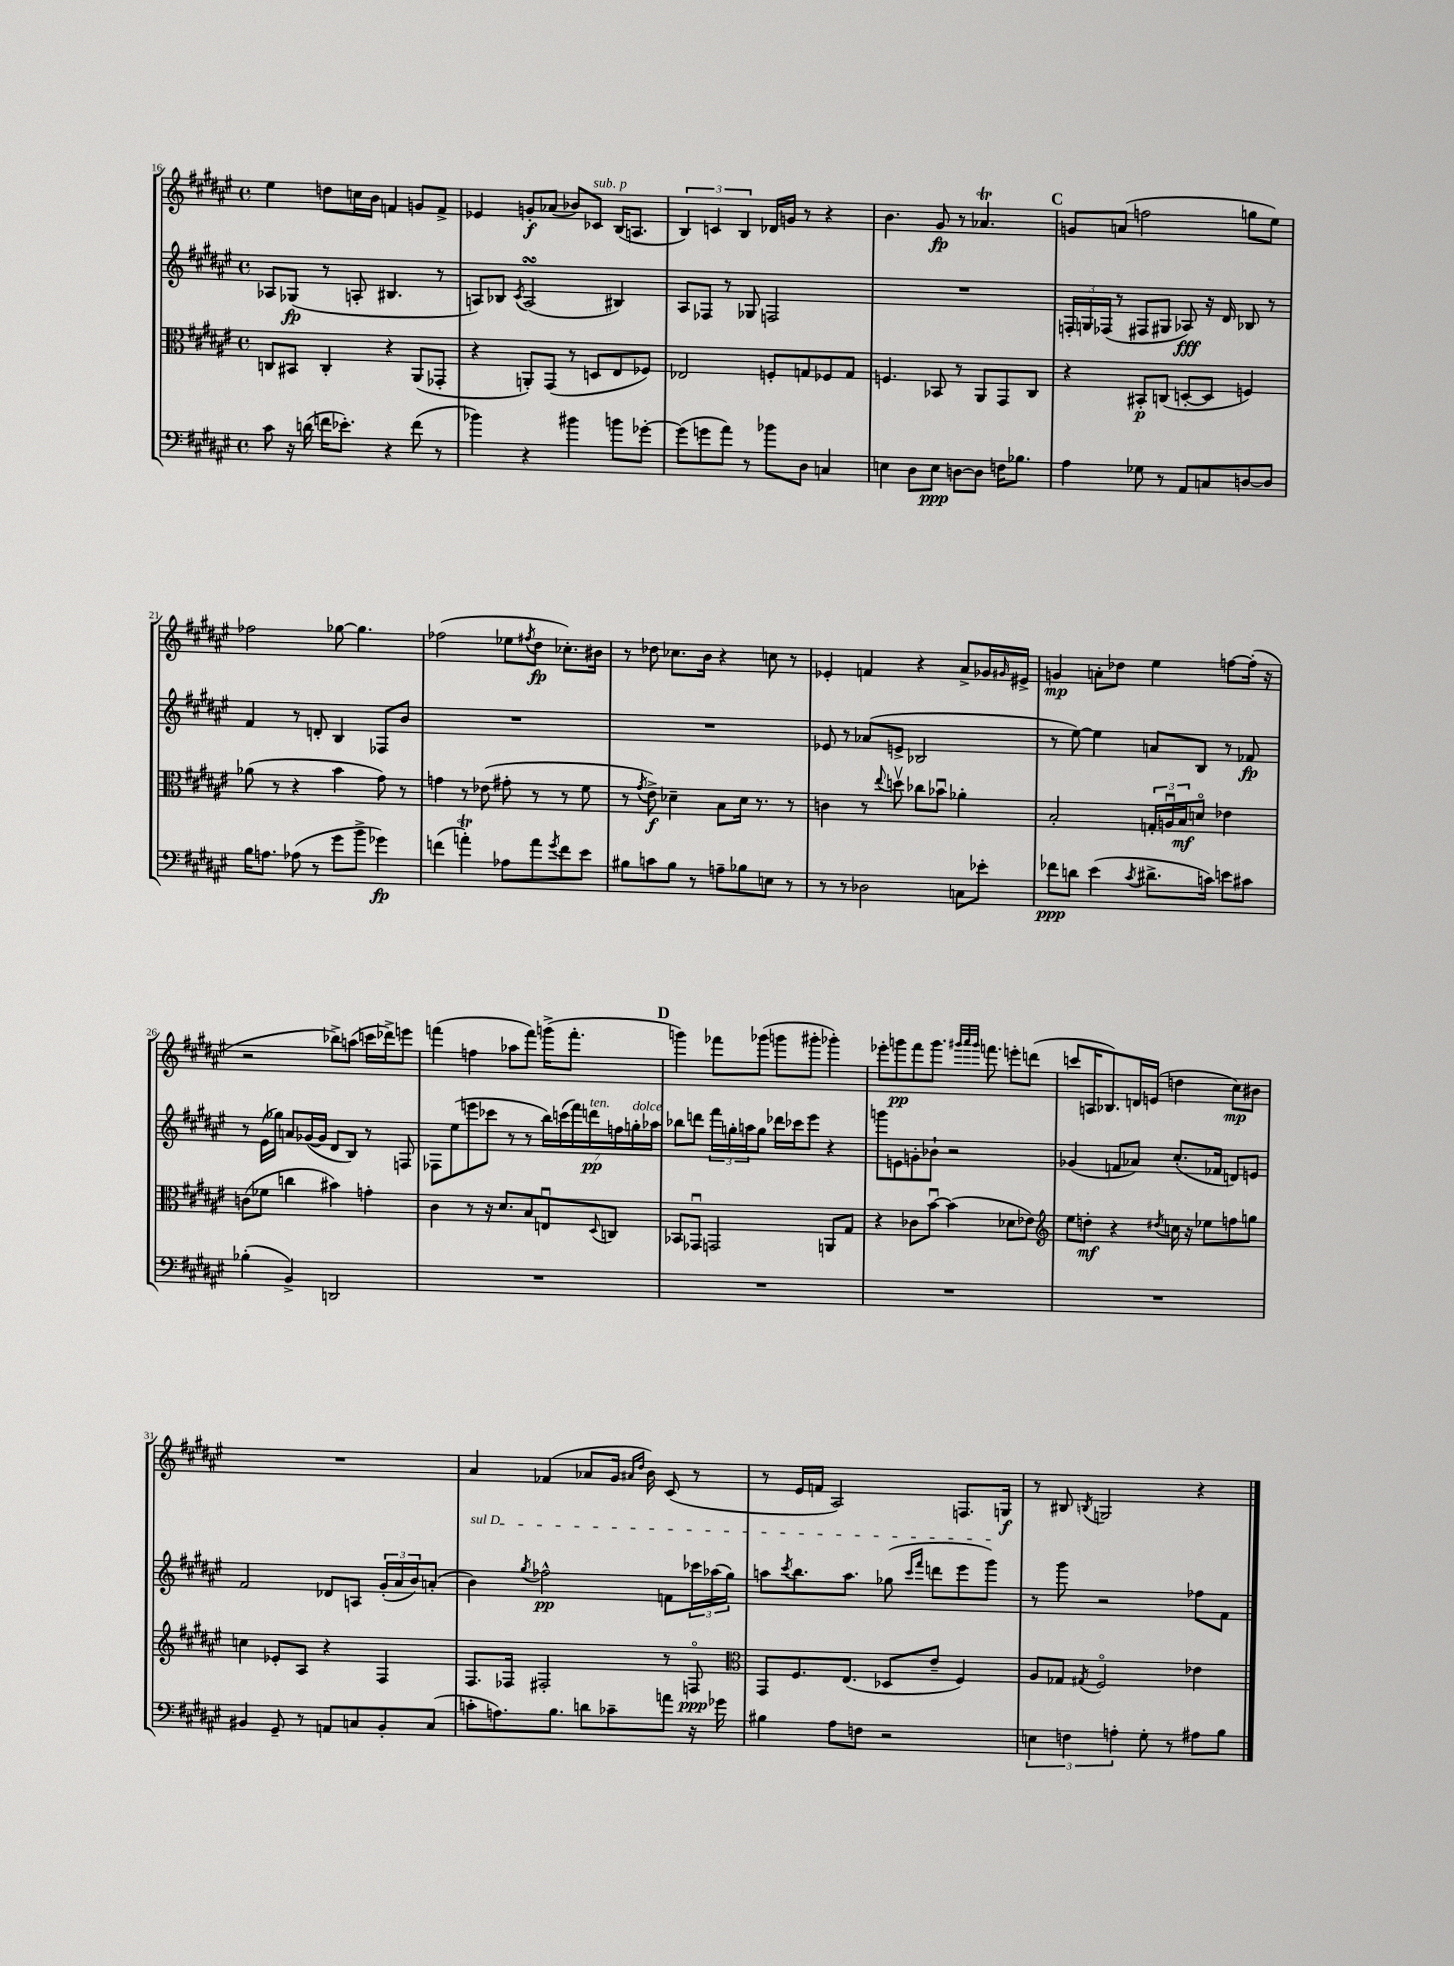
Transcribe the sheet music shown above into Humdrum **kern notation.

**kern	**kern	**kern	**kern
*staff4	*staff3	*staff2	*staff1
*clefF4	*clefC3	*clefG2	*clefG2
*k[f#c#g#d#a#e#]	*k[f#c#g#d#a#e#]	*k[f#c#g#d#a#e#]	*k[f#c#g#d#a#e#]
*M4/4	*M4/4	*M4/4	*M4/4
*met(c)	*met(c)	*met(c)	*met(c)
8c#	8C	8A-	4ee#
16r	8BB#	(8G-	.
(16d	.	.	.
16f	4C'	8r	8dd
8.e-')	.	.	.
.	.	8A'	16cc
.	.	.	16b
4r	4r	4.B#	4f
(8f	(8AA#	.	8g
8r	8GG-'	8r	8f^
=	=	=	=
4b-)	4r	8A)	4e-
.	.	8B-	.
.	.	8qc#	.
4r	8AA')	(2A	8g'
.	(8GG#	.	(8a-
4b#	8r	.	8b-)
.	8D	.	8c-
8b	8E#	4B#)	(16B
.	.	.	8.A
[8g-'	8F-)	.	.
=	=	=	=
(8g-]	2E-	8A#	6B)
8g	.	8F-	.
.	.	.	6c
8a#)	.	8r	.
.	.	.	6B
8r	.	8G-	.
8b-	8F'	2F	16d-
.	.	.	16g
8D#	8G	.	8r
4C	8F-	.	4r
.	8G	.	.
=	=	=	=
4E	4.F	1r	4.b
8D#	.	.	.
8E	8BB-	.	8g#
[8D	8r	.	8r
8D]	8AA#	.	4.a-
16F	8GG#	.	.
8.B-	.	.	.
.	8C#	.	.
=	=	=	=
4A#	4r	24F'	8g
.	.	24G	.
.	.	(24F-	.
.	.	8r	(8a
8G-	8BB#'	8F#	2ff
8r	(8C	8G#	.
8AA#	[8D'	8A-)	.
8C	8D]	16r	.
.	.	16d#	.
[8D	4F)	8B-	8gg
8D]	.	8r	8ee#)
=	=	=	=
16B	(8a-	4f#	2ff-
8.A	.	.	.
.	8r	.	.
(8A-	4r	8r	.
8r	.	8d'	.
8g#	4b	4B	[8gg-
8b^	.	.	4.gg-]
4g-)	8g#)	8F-	.
.	8r	8b	.
=	=	=	=
(4f	4g	1r	(2ff-
4a')	8r	.	.
.	(8e-	.	.
8A-	8g#'	.	8ee-
.	.	.	8qff#
8a	8r	.	8dd#
8qg#	.	.	.
8f	8r	.	8.cc-')
8e#	8f#	.	.
.	.	.	16b#
=	=	=	=
8B#	8r	1r	8r
.	8qg#	.	.
8c	8e#^)	.	8dd-
8B#	4d-~	.	8.cc-
8r	.	.	.
.	.	.	16b
8A~	8B	.	4r
8B-	16d-	.	.
.	8.r	.	.
8E	.	.	8cc
8r	8r	.	8r
=	=	=	=
8r	4c	8e-	4e-'
8r	.	8r	.
2D-	8r	(8a-	4f
.	8qqee#	.	.
.	8ddv	8e^	.
.	8cc-	2B-	4r
.	8b-u	.	.
8C	4a-'	.	8a#^
8e-'	.	.	16g-
.	.	.	16qqg#
.	.	.	16e#^
=	=	=	=
8f-	2B'	8r	4g
8d	.	[8ee#)	.
(4e#	.	4ee#]	8a'
.	.	.	8dd-
8qc#	.	.	.
8.d#^	24G'	8a	4ee#
.	24Au	.	.
.	24B	.	.
.	8do	8B	.
16c)	.	.	.
8e	4e-	8r	[8ff
8c#	.	8f-	(16ff']
.	.	.	16r
=	=	=	=
(4B-'	(8c	8r	2r
.	8f-	(16e#	.
.	.	16gg-)	.
4BB^)	4cc	8a	.
.	.	([16g-	.
.	.	16g-]	.
2DD	4b#)	8d#	8bb-^)
.	.	8B)	(8aa
.	4g'	8r	16ccc
.	.	.	16ddd-^)
.	.	8F	8eee
=	=	=	=
1r	4c#	8F-	(4fff
.	.	(8ee#	.
.	8r	8eee	4ff
.	16r	8ccc-	.
.	8.d#	.	.
.	.	8r	8aa-
.	8B	8r	8fff)
.	8Eu	28bb)	(16ggg^
.	.	(28ccc	.
.	.	.	8.fff'
.	.	28fff#)	.
.	.	28ddd	.
.	8qqD#	.	.
.	8C	.	.
.	.	28ff	.
.	.	28gg'	.
.	.	28aa-	.
=	=	=	=
1r	8BB-	8bb-	4ggg)
.	8GG-u	8ddd	.
.	2GG	24fff#	8fff-
.	.	24gg'	.
.	.	24aa	.
.	.	8gg	(8ggg-
.	.	16ddd-	8ggg
.	.	16ccc-	.
.	.	8eee#	8ggg#'
.	8AA	4r	4ggg-')
.	8G#	.	.
=	=	=	=
1r	4r	8ggg	8eee-'
.	.	8e	8ggg
.	8c-	8g'	8fff#
.	[8bu	8b-`	8.ggg
.	(4b]	2r	.
.	.	.	32qqggg#
.	.	.	32qqaaa#
.	.	.	32qqggg#
.	.	.	8.fff
.	8d-	.	8eee'
.	8e-)	.	(8ddd
=	=	=	=
*	*clefG2	*	*
1r	8ee#	(4g-	8ccc
.	8dd'	.	16A
.	.	.	8.B-)
.	4r	8f	.
.	.	8a-)	16d
.	.	.	(16e
.	8qdd#	.	.
.	16cc	(8.cc#'	4dd
.	16r	.	.
.	8ee-	.	.
.	.	16f-	.
.	8ff	8d)	8cc#)
.	8gg	8e	8b#
=	=	=	=
4BB#	4cc	2f#	1r
8GG#~	8e-'	.	.
8r	8A#	.	.
8AA	4r	8d-	.
8C	.	8A	.
8BB#'	4F#	(24g#'	.
.	.	24a#	.
.	.	24b)	.
(8C	.	(8a'	.
=	=	=	=
8c'	8.F#	4b)	4a#
8.A)	.	.	.
.	16F-	.	.
.	.	8qgg#	.
.	2F#'	2ff-^^	(4f-
8.B	.	.	.
8d	.	.	8a-
8c-~	.	.	16g#
.	.	.	16qqa#
.	.	.	16qqdd#
.	.	.	16b)
8a	8r	8f	(8c#
16r	8Fo	24ccc-	8r
.	.	(24aa-	.
16g-	.	.	.
.	.	24gg#)	.
=	=	=	=
*	*clefC3	*	*
4B#	8GG#	8aa	8r
.	.	8qccc#	.
.	8.F#	8.bb	16e#
.	.	.	16f
8A#	.	.	2A#)
.	(8.E#	8.aa	.
8F	.	.	.
2r	8D-	(8gg-	.
.	.	16qqccc#	.
.	.	16qqfff#	.
.	8e#~	8ddd	.
.	4F#)	8eee#	8.F
.	.	8ggg#)	.
.	.	.	16G
=	=	=	=
6E	8A#	8r	8r
.	8G-	8ggg#	8B#
6F	.	.	.
.	8qG#	.	8qB
.	2F#o	2r	2G
6A'	.	.	.
8G#'	.	.	.
8r	.	.	.
8A#	4e-	8ff-	4r
8B	.	8f#	.
==	==	==	==
*-	*-	*-	*-
